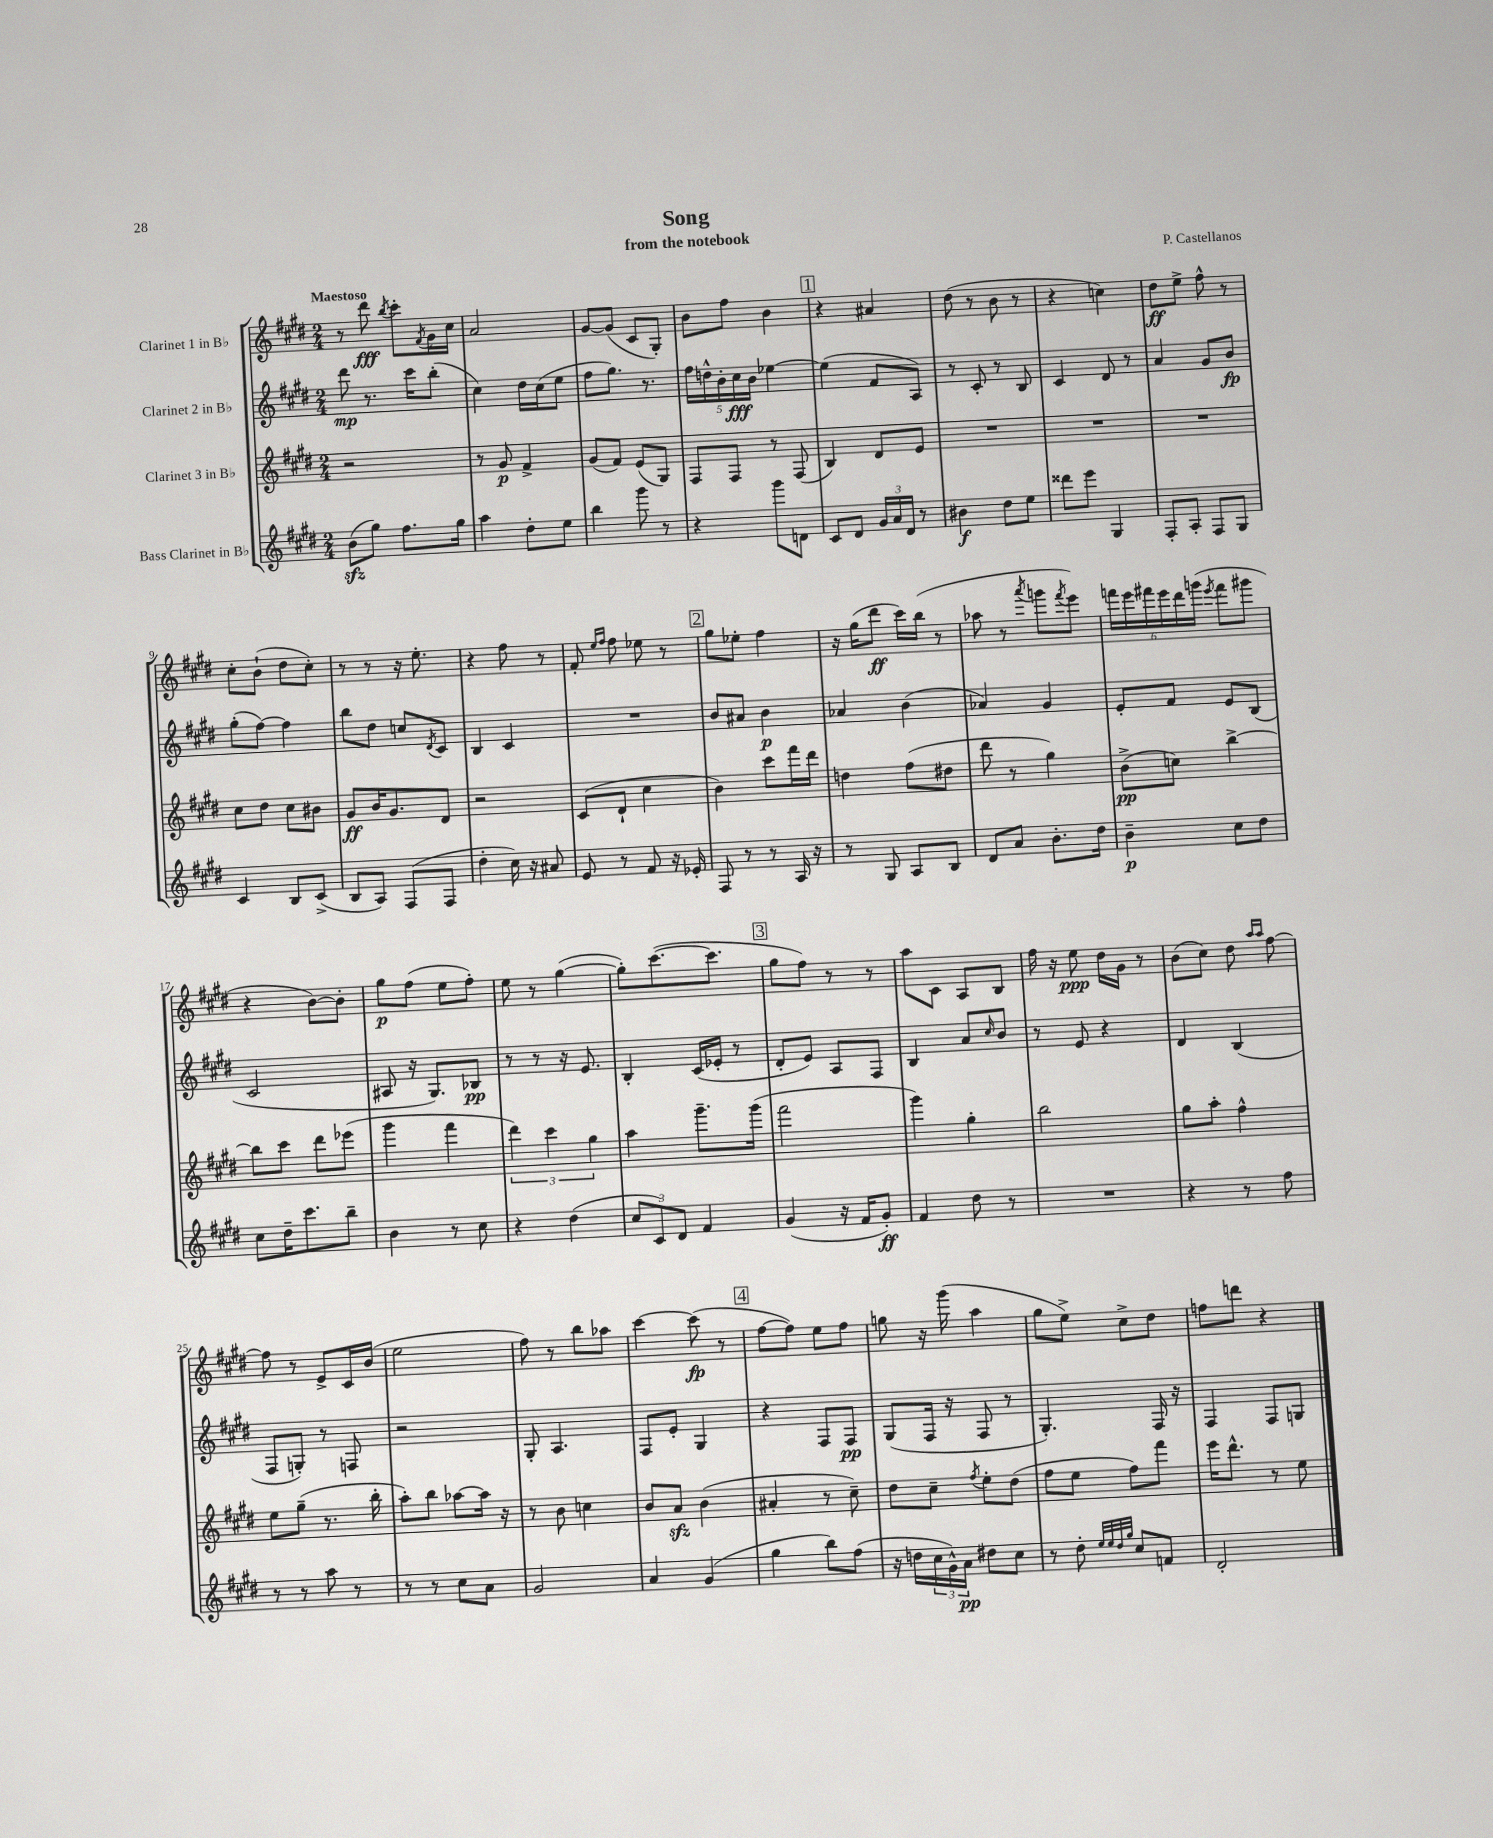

**kern	**dynam	**kern	**dynam	**kern	**dynam	**kern	**dynam
*part4	*part4	*part3	*part3	*part2	*part2	*part1	*part1
*staff4	*staff4	*staff3	*staff3	*staff2	*staff2	*staff1	*staff1
*I"Bass Clarinet in B♭	*	*I"Clarinet 3 in B♭	*	*I"Clarinet 2 in B♭	*	*I"Clarinet 1 in B♭	*
*clefG2	*	*clefG2	*	*clefG2	*	*clefG2	*
*k[f#c#g#d#]	*	*k[f#c#g#d#]	*	*k[f#c#g#d#]	*	*k[f#c#g#d#]	*
*M2/4	*	*M2/4	*	*M2/4	*	*M2/4	*
=1	=1	=1	=1	=1	=1	=1	=1
!	!	!	!	!	!	!LO:TX:a:B:t=Maestoso	!
(8bzz\L	.	2r	.	8ddd#\	mp	8r	.
8gg#\J)	.	.	.	8.r	.	8ddd#\	fff
.	.	.	.	.	.	8qbb/	.
8.ff#\L	.	.	.	.	.	8ccc#'\L	.
.	.	.	.	16ccc#\KL	.	.	.
.	.	.	.	.	.	8qf#/	.
.	.	.	.	(8bb'\J	.	16g#\L	.
16gg#\Jk	.	.	.	.	.	16cc#\JJ	.
=2	=2	=2	=2	=2	=2	=2	=2
4aa\	.	8r	.	4cc#\)	.	2a/	.
.	.	8g#/	p	.	.	.	.
8dd#'\L	.	4f#^/	.	16dd#\LL	.	.	.
.	.	.	.	(16cc#\J	.	.	.
8ee\J	.	.	.	8ee\J	.	.	.
=3	=3	=3	=3	=3	=3	=3	=3
4bb\	.	(8g#/L	.	8ff#\L	.	[8g#/L	.
.	.	8f#/J)	.	8.gg#\J)	.	(8g#/J]	.
8ggg#\	.	(8e/L	.	.	.	8c#/L	.
.	.	.	.	8.r	.	.	.
8r	.	8G#/J)	.	.	.	8G#'/J)	.
=4	=4	=4	=4	=4	=4	=4	=4
4r	.	8F#/L	.	20ff#\LL	.	8b\L	.
.	.	.	.	20ddn^^\	.	.	.
.	.	.	.	20b'\	.	.	.
.	.	8F#/J	.	.	.	8ff#\J	.
.	.	.	.	20cc#\	fff	.	.
.	.	.	.	20b\JJ	.	.	.
8ggg#\L	.	8r	.	[4ee-X\	.	4b\	.
8dn\J	.	(8F#/	.	.	.	.	.
!!LO:REH:place=s1:t=1
=5	=5	=5	=5	=5	=5	=5	=5
8c#/L	.	4B/)	.	(4ee-\]	.	4r	.
8d#/J	.	.	.	.	.	.	.
24g#/LL	.	8d#/L	.	8f#/L	.	4a#X/	.
24a/	.	.	.	.	.	.	.
24d#/JJ	.	.	.	.	.	.	.
8r	.	8e/J	.	8A/J)	.	.	.
=6	=6	=6	=6	=6	=6	=6	=6
4b#X\	f	2r	.	8r	.	(8dd#\	.
.	.	.	.	8c#'/	.	8r	.
8dd#\L	.	.	.	8r	.	8b\	.
8ee\J	.	.	.	8B/	.	8r	.
=7	=7	=7	=7	=7	=7	=7	=7
8ddd##X\L	.	2r	.	4c#/	.	4r	.
8eee\J	.	.	.	.	.	.	.
4G#/	.	.	.	8d#/	.	4ccn\)	.
.	.	.	.	8r	.	.	.
=8	=8	=8	=8	=8	=8	=8	=8
8F#'/L	.	2r	.	4a/	.	8dd#\L	ff
8A'/J	.	.	.	.	.	8ee^\J	.
8F#/L	.	.	.	8g#/L	.	8ff#^^\	.
8G#/J	.	.	.	8b/J	fp	8r	.
!!LO:LB:g=z
=9	=9	=9	=9	=9	=9	=9	=9
4c#/	.	8cc#\L	.	(8gg#'\L	.	8cc#'\L	.
.	.	8dd#\J	.	[8ff#\J)	.	(8b`\J	.
8B/L	.	8cc#\L	.	4ff#\]	.	8dd#\L	.
(8c#^/J	.	8b#X\J	.	.	.	8cc#'\J)	.
=10	=10	=10	=10	=10	=10	=10	=10
8B/L	.	8g#/L	ff	8bb\L	.	8r	.
8A/J)	.	16b/K	.	8dd#\J	.	8r	.
.	.	8.g#/	.	.	.	.	.
(8F#/L	.	.	.	8ccn/L	.	16r	.
.	.	.	.	.	.	8.ee'\	.
.	.	.	.	8qd#/	.	.	.
8F#/J	.	8d#/J	.	8c#/J	.	.	.
=11	=11	=11	=11	=11	=11	=11	=11
4dd#'\	.	2r	.	4B/	.	4r	.
16cc#\)	.	.	.	4c#/	.	8ff#\	.
16r	.	.	.	.	.	.	.
8a#X/	.	.	.	.	.	8r	.
=12	=12	=12	=12	=12	=12	=12	=12
8e/	.	(8c#/L	.	2r	.	8f#'/	.
.	.	.	.	.	.	16qqee/LL	.
.	.	.	.	.	.	16qqff#/JJ	.
8r	.	8d#`/J	.	.	.	8ff#\	.
8f#/	.	4cc#\	.	.	.	8ee-X\	.
16r	.	.	.	.	.	8r	.
16e-X'/	.	.	.	.	.	.	.
!!LO:REH:place=s1:t=2
=13	=13	=13	=13	=13	=13	=13	=13
8F#/	.	4b\)	.	8b/L	.	8gg#\L	.
8r	.	.	.	8a#X/J	.	8ee-X'\J	.
8r	.	8ccc#\L	.	4b\	p	4ff#\	.
16A/	.	16fff#\L	.	.	.	.	.
16r	.	16ddd#\JJ	.	.	.	.	.
=14	=14	=14	=14	=14	=14	=14	=14
8r	.	4ddn\	.	4a-X/	.	16r	.
.	.	.	.	.	.	(16gg#\KL	.
8G#/	.	.	.	.	.	8ddd#\J	ff
8A/L	.	(8ff#\L	.	(4b\	.	16ccc#\LL)	.
.	.	.	.	.	.	(16bb\JJ	.
8B/J	.	8dd#X\J	.	.	.	8r	.
=15	=15	=15	=15	=15	=15	=15	=15
8d#/L	.	8ddd#\	.	4a-X/)	.	8aa-X\	.
8a/J	.	8r	.	.	.	8r	.
.	.	.	.	.	.	8qaaa/	.
8.b'\L	.	4gg#\)	.	4g#/	.	8gggn\L	.
.	.	.	.	.	.	8qfff#/	.
.	.	.	.	.	.	8eee\J)	.
16dd#\Jk	.	.	.	.	.	.	.
=16	=16	=16	=16	=16	=16	=16	=16
4b~\	p	(8b^\L	pp	8e'/L	.	24fffn\LL	.
.	.	.	.	.	.	24eee\	.
.	.	.	.	.	.	24fff#X\	.
.	.	8ccn\J)	.	8f#/J	.	24eee\	.
.	.	.	.	.	.	24ddd#\	.
.	.	.	.	.	.	(24gggn\JJ	.
.	.	.	.	.	.	8qeee/	.
8cc#\L	.	[4bb^\	.	8e/L	.	8fff#\L	.
8dd#\J	.	.	.	(8B/J	.	8ggg#X\J	.
!!LO:LB:g=z
=17	=17	=17	=17	=17	=17	=17	=17
8cc#\L	.	8bb\L]	.	2c#/	.	4r	.
16dd#~\K	.	8ccc#\J	.	.	.	.	.
8.ccc#\	.	.	.	.	.	.	.
.	.	8ddd#\L	.	.	.	[8b\L)	.
8bb~\J	.	(8eee-X\J	.	.	.	8b'\J]	.
=18	=18	=18	=18	=18	=18	=18	=18
4b\	.	4ggg#\	.	8A#X/	.	8gg#\L	p
.	.	.	.	16r	.	(8ff#\J	.
.	.	.	.	8.G#/L)	.	.	.
8r	.	4fff#\	.	.	.	8ee\L	.
8cc#\	.	.	.	8B-X/J	pp	8ff#'\J)	.
=19	=19	=19	=19	=19	=19	=19	=19
4r	.	6ddd#\)	.	8r	.	8ee\	.
.	.	.	.	8r	.	8r	.
.	.	6ccc#\	.	.	.	.	.
(4dd#\	.	.	.	16r	.	([4gg#\	.
.	.	.	.	8.e/	.	.	.
.	.	6gg#\	.	.	.	.	.
=20	=20	=20	=20	=20	=20	=20	=20
12cc#/L	.	4aa\	.	4B'/	.	8gg#'\L])	.
12c#/)	.	.	.	.	.	.	.
.	.	.	.	.	.	([8.ccc#\	.
12d#/J	.	.	.	.	.	.	.
4f#/	.	8.ggg#~\L	.	(16c#/LL	.	.	.
.	.	.	.	16e-X'/JJ	.	8.ccc#\J]	.
.	.	.	.	8r	.	.	.
.	.	(16ggg#\Jk	.	.	.	.	.
!!LO:REH:place=s1:t=3
=21	=21	=21	=21	=21	=21	=21	=21
(4g#/	.	2fff#\	.	8d#'/L	.	8gg#\L	.
.	.	.	.	8e/J)	.	8ff#\J)	.
16r	.	.	.	8A/L	.	8r	.
16f#/KL	.	.	.	.	.	.	.
8g#'/J)	ff	.	.	8F#/J	.	8r	.
=22	=22	=22	=22	=22	=22	=22	=22
4f#/	.	4ggg#\)	.	4B/	.	8aa\L	.
.	.	.	.	.	.	8c#\J	.
8dd#\	.	4gg#'\	.	8a/L	.	8A/L	.
.	.	.	.	16qqcc#/	.	.	.
8r	.	.	.	8b/J	.	8B/J	.
=23	=23	=23	=23	=23	=23	=23	=23
2r	.	2bb\	.	8r	.	16ff#\	.
.	.	.	.	.	.	16r	.
.	.	.	.	8e/	.	8ee\	ppp
.	.	.	.	4r	.	16dd#\LL	.
.	.	.	.	.	.	16g#\JJ	.
.	.	.	.	.	.	8r	.
=24	=24	=24	=24	=24	=24	=24	=24
4r	.	8gg#\L	.	4d#/	.	(8b\L	.
.	.	8aa'\J	.	.	.	8cc#\J)	.
8r	.	4ff#^^\	.	(4B/	.	8dd#\	.
.	.	.	.	.	.	16qqaa/LL	.
.	.	.	.	.	.	16qqaa/JJ	.
8ff#\	.	.	.	.	.	[8ff#\	.
!!LO:LB:g=z
=25	=25	=25	=25	=25	=25	=25	=25
8r	.	8ee\L	.	8F#/L	.	8ff#\]	.
8r	.	(8gg#~\J	.	8Gn'/J)	.	8r	.
8aa\	.	8.r	.	8r	.	8e^/L	.
8r	.	.	.	8Fn/	.	16c#/L	.
.	.	16bb'\	.	.	.	(16b/JJ	.
=26	=26	=26	=26	=26	=26	=26	=26
8r	.	8aa'\L)	.	2r	.	2ee\	.
8r	.	8bb\J	.	.	.	.	.
8cc#\L	.	[8aa-X\L	.	.	.	.	.
8a\J	.	16aa-\Jk]	.	.	.	.	.
.	.	16r	.	.	.	.	.
=27	=27	=27	=27	=27	=27	=27	=27
2g#/	.	8r	.	8G#'/	.	8ff#\)	.
.	.	8b\	.	4.A/	.	8r	.
.	.	4ccn\	.	.	.	8bb\L	.
.	.	.	.	.	.	8aa-X\J	.
=28	=28	=28	=28	=28	=28	=28	=28
4a/	.	8b/L	.	8F#/L	.	[4ccc#\	.
.	.	8azz/J	.	8e'/J	.	.	.
(4g#/	.	(4b\	.	4G#/	.	(8ccc#\]	fp
.	.	.	.	.	.	8r	.
!!LO:REH:place=s1:t=4
=29	=29	=29	=29	=29	=29	=29	=29
4gg#\	.	4a#X'/	.	4r	.	[8ff#\L	.
.	.	.	.	.	.	8ff#\J])	.
8bb\L)	.	8r	.	8F#/L	.	8ee\L	.
(8ff#\J	.	8cc#~\)	.	8F#/J	pp	8ff#\J	.
=30	=30	=30	=30	=30	=30	=30	=30
16r	.	8dd#\L	.	(8G#/L	.	8ggn\	.
16ddn\LL	.	.	.	.	.	.	.
24cc#\	.	8cc#~\J	.	16F#/Jk	.	16r	.
24g#^^\)	.	.	.	.	.	.	.
.	.	.	.	16r	.	(16ggg#\	.
24a\JJ	pp	.	.	.	.	.	.
.	.	8qff#/	.	.	.	.	.
8dd#X\L	.	8ee'\L	.	8F#/	.	4aa\	.
8cc#\J	.	(8dd#\J	.	8r	.	.	.
=31	=31	=31	=31	=31	=31	=31	=31
8r	.	8ff#\L	.	4.G#'/)	.	8gg#\L	.
8dd#'\	.	8ee\J	.	.	.	8ee^\J)	.
32qqee/LLL	.	.	.	.	.	.	.
32qqee/	.	.	.	.	.	.	.
32qqdd#/	.	.	.	.	.	.	.
32qqgg#/JJJ	.	.	.	.	.	.	.
8cc#/L	.	8ff#\L)	.	.	.	8cc#^\L	.
8fn/J	.	8fff#\J	.	16F#/	.	8dd#\J	.
.	.	.	.	16r	.	.	.
=32	=32	=32	=32	=32	=32	=32	=32
2d#'/	.	16eee\KL	.	4F#/	.	8ffn\L	.
.	.	8.ddd#^^\J	.	.	.	.	.
.	.	.	.	.	.	8dddn\J	.
.	.	8r	.	8F#/L	.	4r	.
.	.	8ee\	.	8Gn/J	.	.	.
==	==	==	==	==	==	==	==
*-	*-	*-	*-	*-	*-	*-	*-
